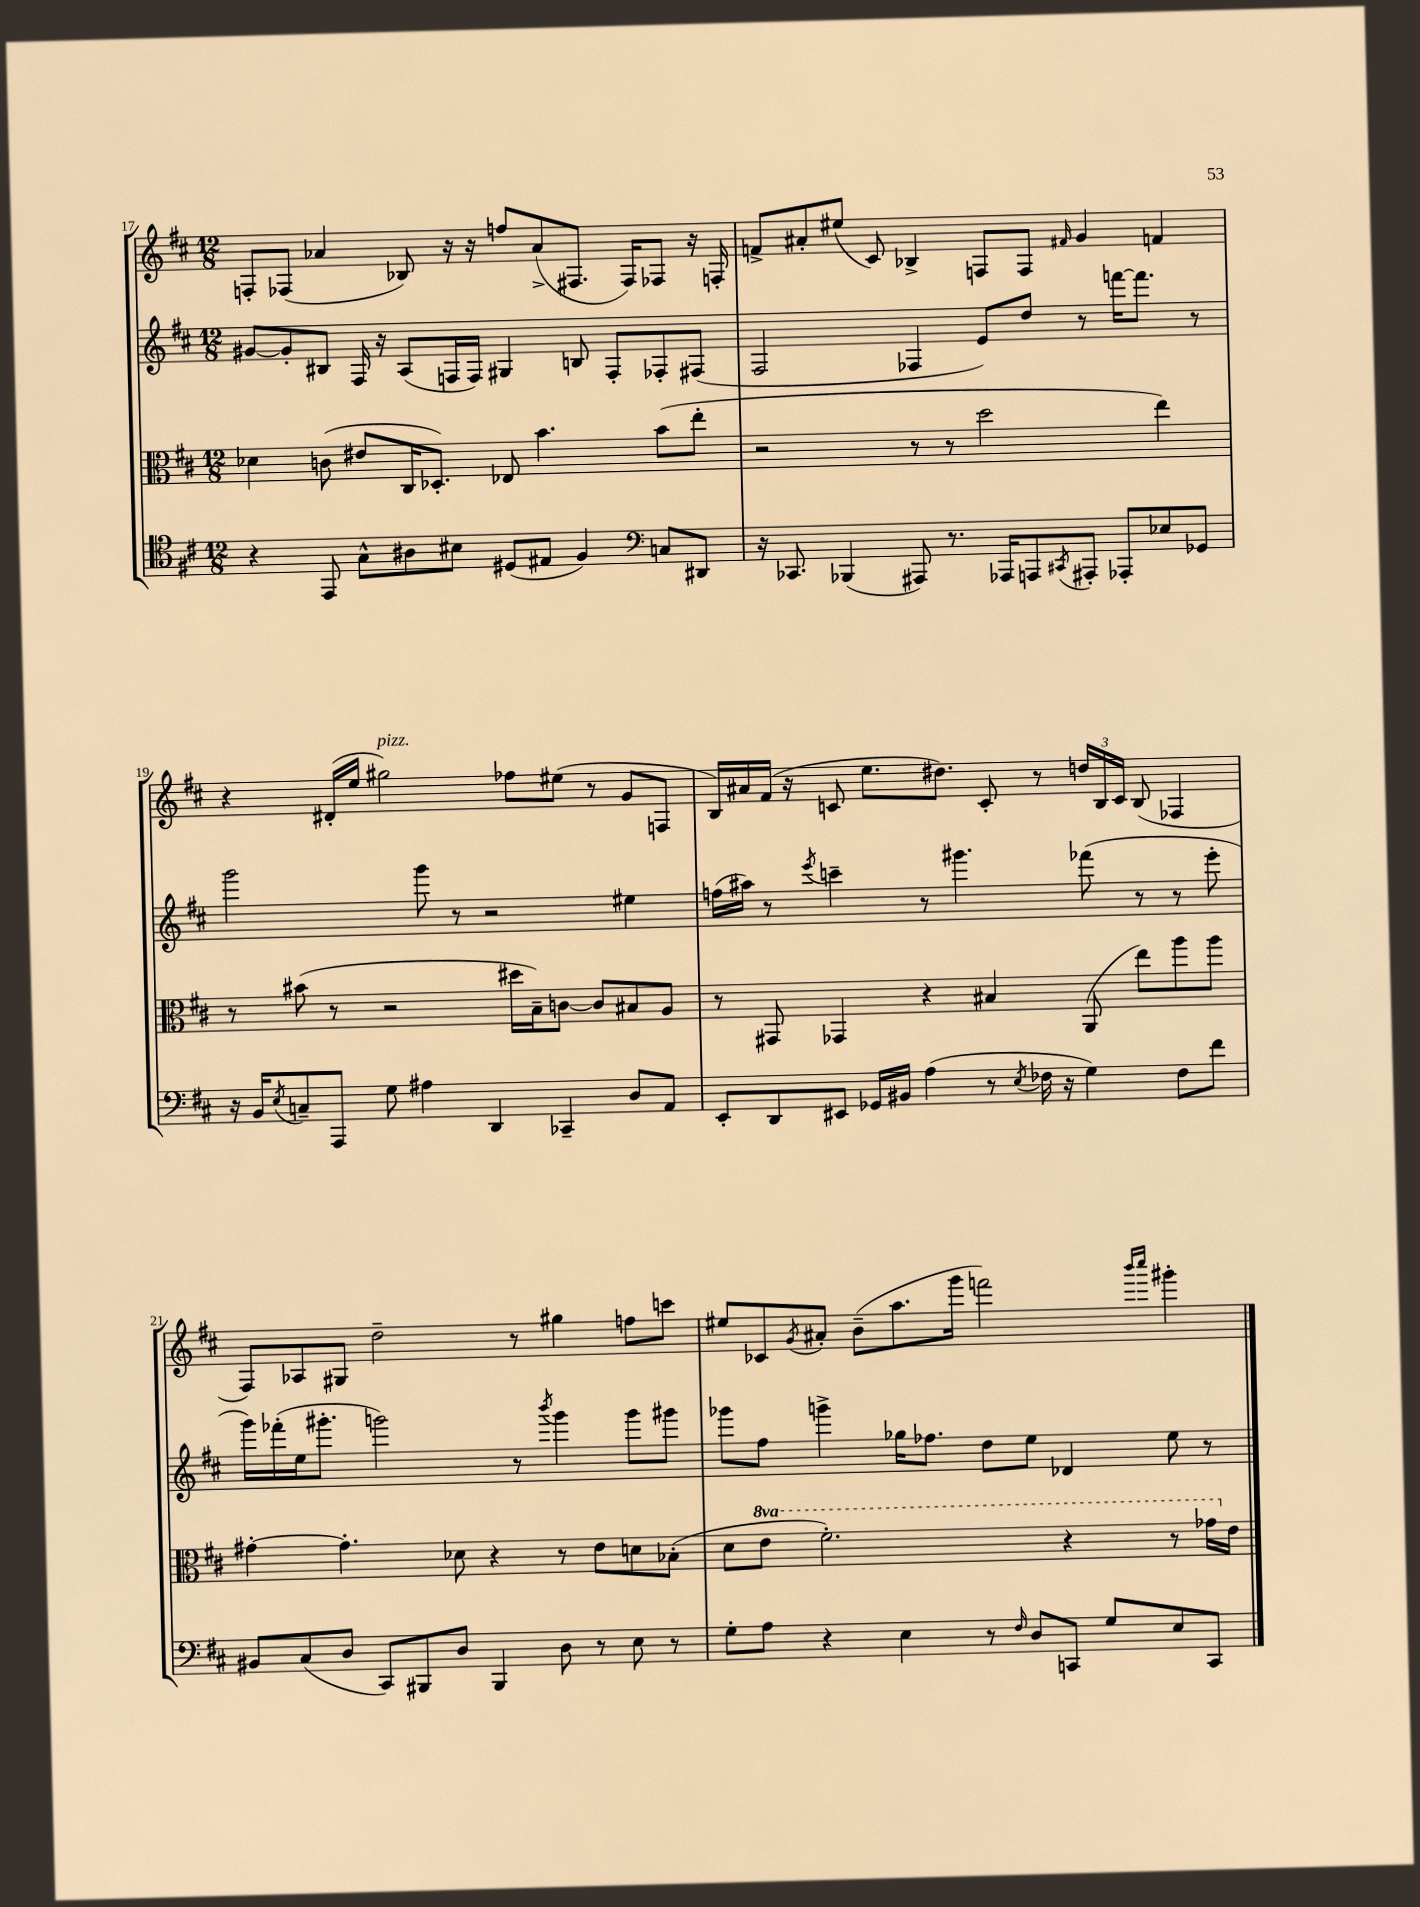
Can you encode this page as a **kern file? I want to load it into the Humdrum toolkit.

**kern	**kern	**kern	**kern
*staff4	*staff3	*staff2	*staff1
*clefC4	*clefC3	*clefG2	*clefG2
*k[f#c#]	*k[f#c#]	*k[f#c#]	*k[f#c#]
*M12/8	*M12/8	*M12/8	*M12/8
4r	4d-	[8g#	8F'
.	.	8g#']	(8F-
8EE	(8c	8B#	4a-
8G^^	8e#	16F#	.
.	.	16r	.
8A#	16C#	(8A	8B-)
.	8.D-')	.	.
8B#	.	16F	16r
.	.	16F)	16r
(8D#	8E-	4G#	8ff
8E#	4.b	.	(8a-^
4F#)	.	8B	8.F#
.	.	8F'	.
.	.	.	16F#)
*clefF4	*	*	*
8C	(8b	8F-'	8F-
8DD#	8ee'	(8F#	16r
.	.	.	16F'
=	=	=	=
16r	2r	2F#	8f^
8.CC-	.	.	.
.	.	.	8a#'
(4BBB-	.	.	(8ee#
.	.	.	8c#)
8AAA#)	8r	4F-	4B-^
8.r	8r	.	.
.	2dd	8e)	8F
16AAA-	.	.	.
8AAA	.	8dd	8F
8qCC#	.	.	16qqf#
8AAA#'	.	8r	4g
8AAA-'	.	[16fff	.
.	.	8.fff]	.
8E-	4ee)	.	4f
8GG-	.	8r	.
=	=	=	=
16r	8r	2ggg	4r
16BB	.	.	.
8qE	.	.	.
8C~	(8b#	.	.
8AAA	8r	.	(16d#'
.	.	.	16ee
8G	2r	.	2gg#)
4A#	.	8ggg	.
.	.	8r	.
4DD	.	2r	.
.	16dd#	.	8ff-
.	16B~)	.	.
4CC-~	[8c	.	(8ee#
.	8c]	.	8r
8D	8B#	4ee#	8g
8AA	8A	.	8F
=	=	=	=
8EE'	8r	(16ff	16B)
.	.	16aa#)	16a#
8DD	8GG#	8r	(16f#
.	.	.	16r
.	.	8qeee	.
8EE#	4GG-	4ccc~	8c
16GG-	.	.	8.ee
16BB#	.	.	.
(4A	4r	8r	.
.	.	.	8.dd#)
.	.	4.ggg#	.
8r	4B#	.	8c'
8qE	.	.	.
16F-	.	.	8r
16r	.	.	.
4G)	(8AA	(8fff-	24dd
.	.	.	24B
.	.	.	24c
.	8ee)	8r	(8B
8F-	8aa	8r	4F-
8f#	8aa	8eee'	.
=	=	=	=
8BB#	[4g#'	16ggg)	8F#)
.	.	(16fff-'	.
(8C#	.	16ee	8A-
.	.	8.ggg#'	.
8D	4.g#']	.	8G#
8CC#)	.	2ggg)	2dd~
8BBB#	.	.	.
8D	8d-	.	.
4BBB#	4r	.	.
.	.	8r	8r
.	.	8qbbb	.
8D	8r	4ggg	4gg#
8r	8e	.	.
8E	8d	8ggg	8ff
8r	(8B-'	8ggg#	8ccc
=	=	=	=
8G'	8d	8ggg-	8ee#
8A	8ee	8ff#	8c-
.	.	.	8qg
4r	2.ff#')	4ggg^	8a#'
.	.	.	(8b~
4E	.	16gg-	8.aa
.	.	8.ff-	.
.	.	.	16ggg
8r	.	8dd	2fff)
16qqF#	.	.	.
8D	.	8ee	.
8CC	4r	4d-	.
8G	.	.	.
.	.	.	16qqbbb
.	.	.	16qqcccc#
8E	8r	8ee	4ggg#'
8CC	16gg-	8r	.
.	16e	.	.
==	==	==	==
*-	*-	*-	*-
